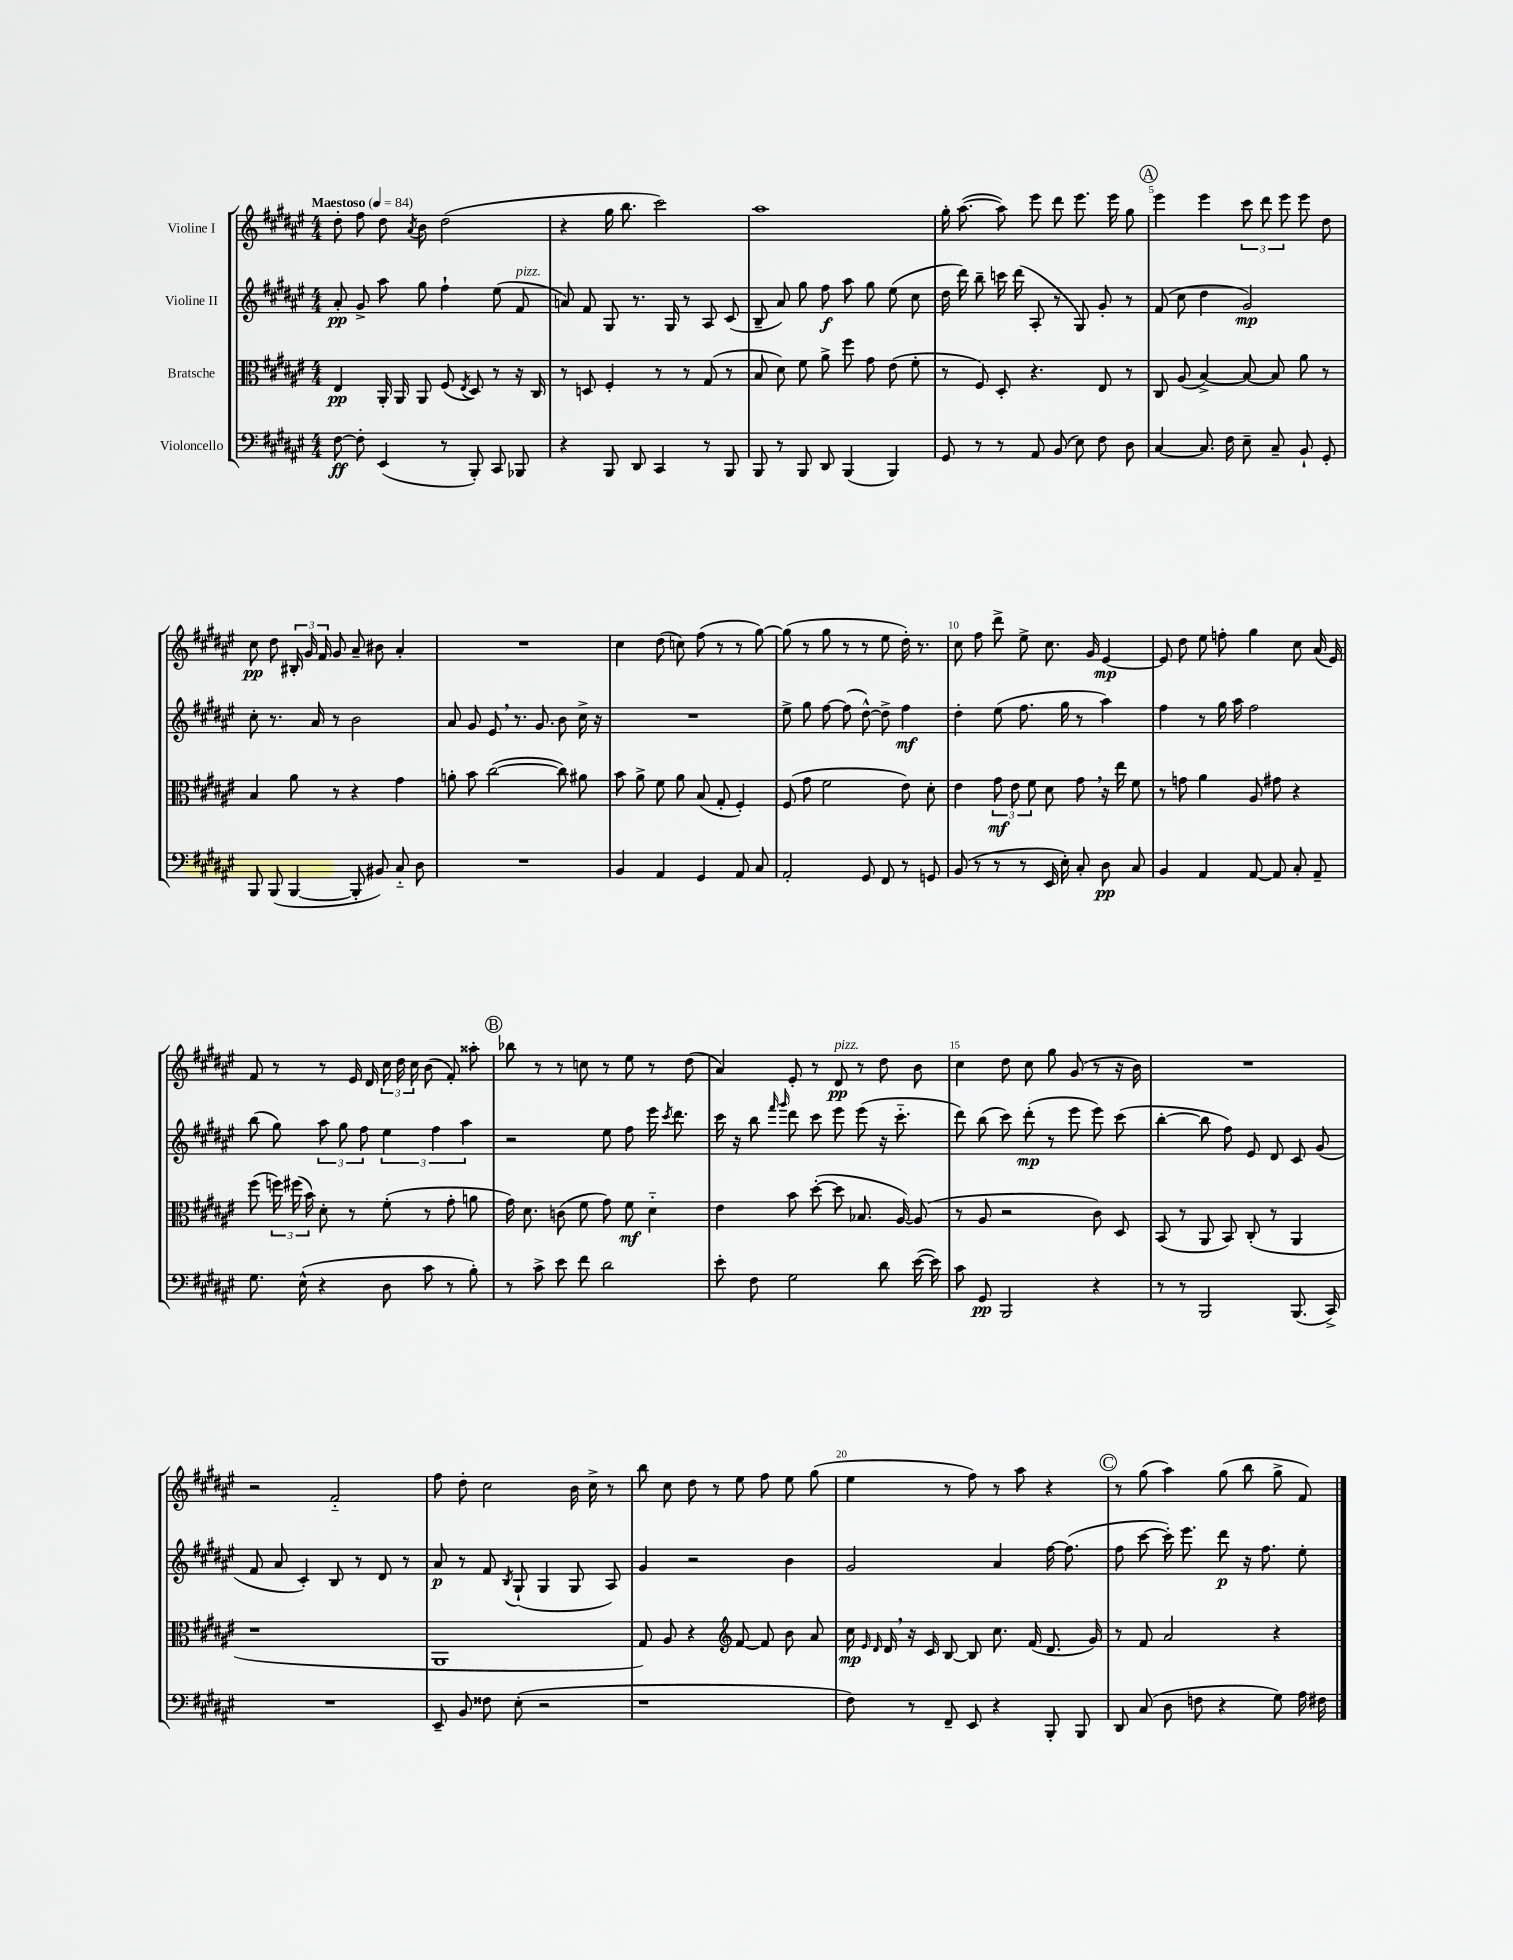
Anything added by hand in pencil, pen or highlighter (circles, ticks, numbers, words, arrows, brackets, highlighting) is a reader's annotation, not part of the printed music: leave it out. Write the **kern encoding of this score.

**kern	**kern	**kern	**kern
*staff4	*staff3	*staff2	*staff1
*clefF4	*clefC3	*clefG2	*clefG2
*k[f#c#g#d#a#e#]	*k[f#c#g#d#a#e#]	*k[f#c#g#d#a#e#]	*k[f#c#g#d#a#e#]
*M4/4	*M4/4	*M4/4	*M4/4
*MM84	*MM84	*MM84	*MM84
[8F#	4E#	8a#'	8dd#'
8F#']	.	8g#^	8ff#
(4EE#	16AA#'	8aa#	8dd#
.	16AA#	.	.
.	.	.	8qa#
.	8AA#	8gg#	8b
8r	(8F#	4ff#`	(2dd#
.	8qE#	.	.
8BBB')	8D#)	.	.
8CC#	8r	(8ee#	.
8BBB-	16r	8f#	.
.	16C#	.	.
=	=	=	=
4r	8r	8a)	4r
.	8D	8f#	.
8BBB	4F#'	8G#	16gg#
.	.	.	8.bb
8DD#	.	8.r	.
4CC#	8r	.	2ccc#)
.	.	16G#	.
.	8r	8r	.
8r	(8G#	8A#	.
8BBB	8r	(8c#	.
=	=	=	=
8BBB	8B	8B~	1aa#
8r	8d#)	8a#)	.
8BBB	8f#	8gg#	.
8DD#	8a#^	8ff#	.
(4BBB	8ff#	8aa#	.
.	8g#	8gg#	.
4BBB)	(8e#	(8ee#	.
.	8f#'	8cc#	.
=	=	=	=
8GG#	8r	16dd#	16gg#'
.	.	16ddd#)	([8.aa#
8r	8F#)	8bb~	.
8r	8D#'	16ccc	8aa#])
.	.	(16ddd#	.
8AA#	4.r	8A#'	8eee#
(8BB	.	8r	8ddd#
8E#)	.	8G#)	8.eee#
8F#	8E#	8g#'	.
.	.	.	16eee#
8D#	8r	8r	8gg#
=	=	=	=
[4C#	8C#	(8f#	4eee#
.	(8A#	8cc#	.
8.C#]	[4B^)	4dd#	4eee#
16F#	.	.	.
8E#~	8B_	2g#)	12ccc#
.	.	.	12ddd#
8C#~	8B]	.	.
.	.	.	12eee#
8BB`	8a#	.	8eee#
8GG#'	8r	.	8dd#
=	=	=	=
8BBB	4B	8cc#'	8cc#
(8BBB	.	8.r	8dd#
[4BBB	8a#	.	24B#'
.	.	.	24g#
.	.	16a#	.
.	.	.	24f#
.	8r	8r	8g#
8BBB']	4r	2b	8a#~
8BB#)	.	.	8b#
8C#'~	4g#	.	4a#'
8D#	.	.	.
=	=	=	=
1r	8a'	8a#	1r
.	8b	8g#	.
.	([2cc#	8e#	.
.	.	8.r	.
.	.	8.g#	.
.	8cc#])	8b	.
.	8a#	16cc#^	.
.	.	16r	.
=	=	=	=
4BB	8b	1r	4cc#
.	8a#^	.	.
4AA#	8f#	.	(8dd#
.	8a#	.	8cc)
4GG#	(8B	.	(8ff#
.	8G#'	.	8r
8AA#	4F#')	.	8r
8C#	.	.	[8gg#)
=	=	=	=
2AA#'	(8F#	8ee#^	(8gg#]
.	8g#	8gg#	8r
.	2f#	[8ff#	8gg#
.	.	(8ff#]	8r
8GG#	.	[8dd#^^)	8r
8FF#	.	8dd#^]	8ee#
8r	8e#)	4ff#	16dd#')
.	.	.	8.r
8GG	8d#'	.	.
=	=	=	=
(8BB	4e#	4dd#'	8cc#
8r	.	.	8ff#
8r	12g#	(8ee#	8ddd#^
.	12e#	.	.
8r	.	8.ff#	8ee#^
.	12f#	.	.
16EE#	8d#	.	8.cc#
16E#')	.	16gg#	.
8C#'	8g#	8r	.
.	.	.	16g#
8D#	16r	4aa#)	[4e#
.	16ee#	.	.
8C#	8f#	.	.
=	=	=	=
4BB	8r	4ff#	8e#]
.	8g	.	8dd#
4AA#	4a#	8r	8ee#
.	.	16gg#	8ff'
.	.	16aa#	.
[8AA#	8A#	2ff#	4gg#
8AA#]	8g#	.	.
8C#'	4r	.	8cc#
8AA#~	.	.	(16a#
.	.	.	16e#)
=	=	=	=
8.G#	(8ff#	(8bb	8f#
.	24ff)	8gg#)	8r
.	(24ff#	.	.
(16E#^^	.	.	.
.	24b)	.	.
4r	8d#'	12aa#	8r
.	.	12gg#	.
.	8r	.	16e#
.	.	12ff#	.
.	.	.	16d#
8D#	(8f#'	6ee#	24cc#
.	.	.	24dd#
.	.	.	24cc#
8c#	8r	.	(8b
.	.	6ff#	.
8r	8g#'	.	8f#')
.	.	6aa#	.
8B')	8a	.	8aa##'
=	=	=	=
8r	16g#)	2r	8bb-
.	8.d#	.	.
8c#^	.	.	8r
8e#	(8c	.	8r
8f#	8f#	.	8cc
2d#	8g#)	8ee#	8r
.	8f#	8ff#	8ee#
.	4d#'~	16eee#	8r
.	.	8qccc#	.
.	.	8.ddd#	.
.	.	.	(8dd#
=	=	=	=
8e#'	4e#	16ccc#	4a#)
.	.	16r	.
8F#	.	8bb	.
.	.	16qqfff#	.
.	.	16qqggg#	.
2G#	8b	8ddd#	8e#'
.	([8dd#'	8ccc#	8r
.	8dd#]	8eee#	8d#
.	8.B-	(8eee#	8r
8d#	.	16r	8dd#
.	[16A#)	8.ccc#'~	.
([16e#	(8A#]	.	8b
16e#])	.	.	.
=	=	=	=
8c#	8r	8ddd#)	4cc#
8GG#	8A#	(8bb	.
2BBB	2r	8ccc#)	8dd#
.	.	(8ddd#'	8cc#
.	.	8r	8gg#
.	.	8eee#	(8g#
4r	8c#)	8eee#)	8r
.	8D#	(8ccc#	16r
.	.	.	16b)
=	=	=	=
8r	(8BB	[4bb'	1r
8r	8r	.	.
2BBB	8AA#	8bb]	.
.	8BB)	8ff#)	.
.	(8C#'	8e#	.
.	8r	8d#	.
(8.BBB	4AA#	8c#	.
.	.	(8g#	.
16CC#^)	.	.	.
=	=	=	=
1r	1r	8f#	2r
.	.	8a#	.
.	.	4c#')	.
.	.	8B	2f#'~
.	.	8r	.
.	.	8d#	.
.	.	8r	.
=	=	=	=
8EE#~	1AA#	8a#	8ff#
8BB	.	8r	8dd#'
8F##	.	8f#	2cc#
.	.	8qB	.
(8E#'	.	(8G#`	.
2r	.	4G#	.
.	.	8G#	16b
.	.	.	16cc#^
.	.	8A#)	8r
=	=	=	=
1r	8G#)	4g#	8bb
.	8A#	.	8cc#
.	4r	2r	8dd#
.	.	.	8r
*	*clefG2	*	*
.	[8f#	.	8ee#
.	8f#]	.	8ff#
.	8b	4b	8ee#
.	8a#	.	(8gg#
=	=	=	=
8F#)	16cc#	2g#	4ee#
.	16qqe#	.	.
.	16qqd#	.	.
.	16d#	.	.
8r	16r	.	.
.	16c#	.	.
8FF#~	[8B	.	8r
8EE#	8B]	.	8ff#)
4r	8.cc#	4a#	8r
.	.	.	8aa#
.	(16f#	.	.
8BBB'	8.d#	[16ff#	4r
.	.	(8.ff#]	.
8BBB	.	.	.
.	16g#)	.	.
=	=	=	=
8DD#	8r	8ff#	8r
(8C#	8f#	[8ccc#	(8gg#
8D#	2a#	16ccc#'])	4aa#)
.	.	8.eee#	.
8F	.	.	.
4r	.	8ddd#	(8gg#
.	.	16r	8bb
.	.	8.ff#	.
8G#)	4r	.	8gg#^
16A#	.	8ee#'	8f#)
16F#	.	.	.
==	==	==	==
*-	*-	*-	*-
